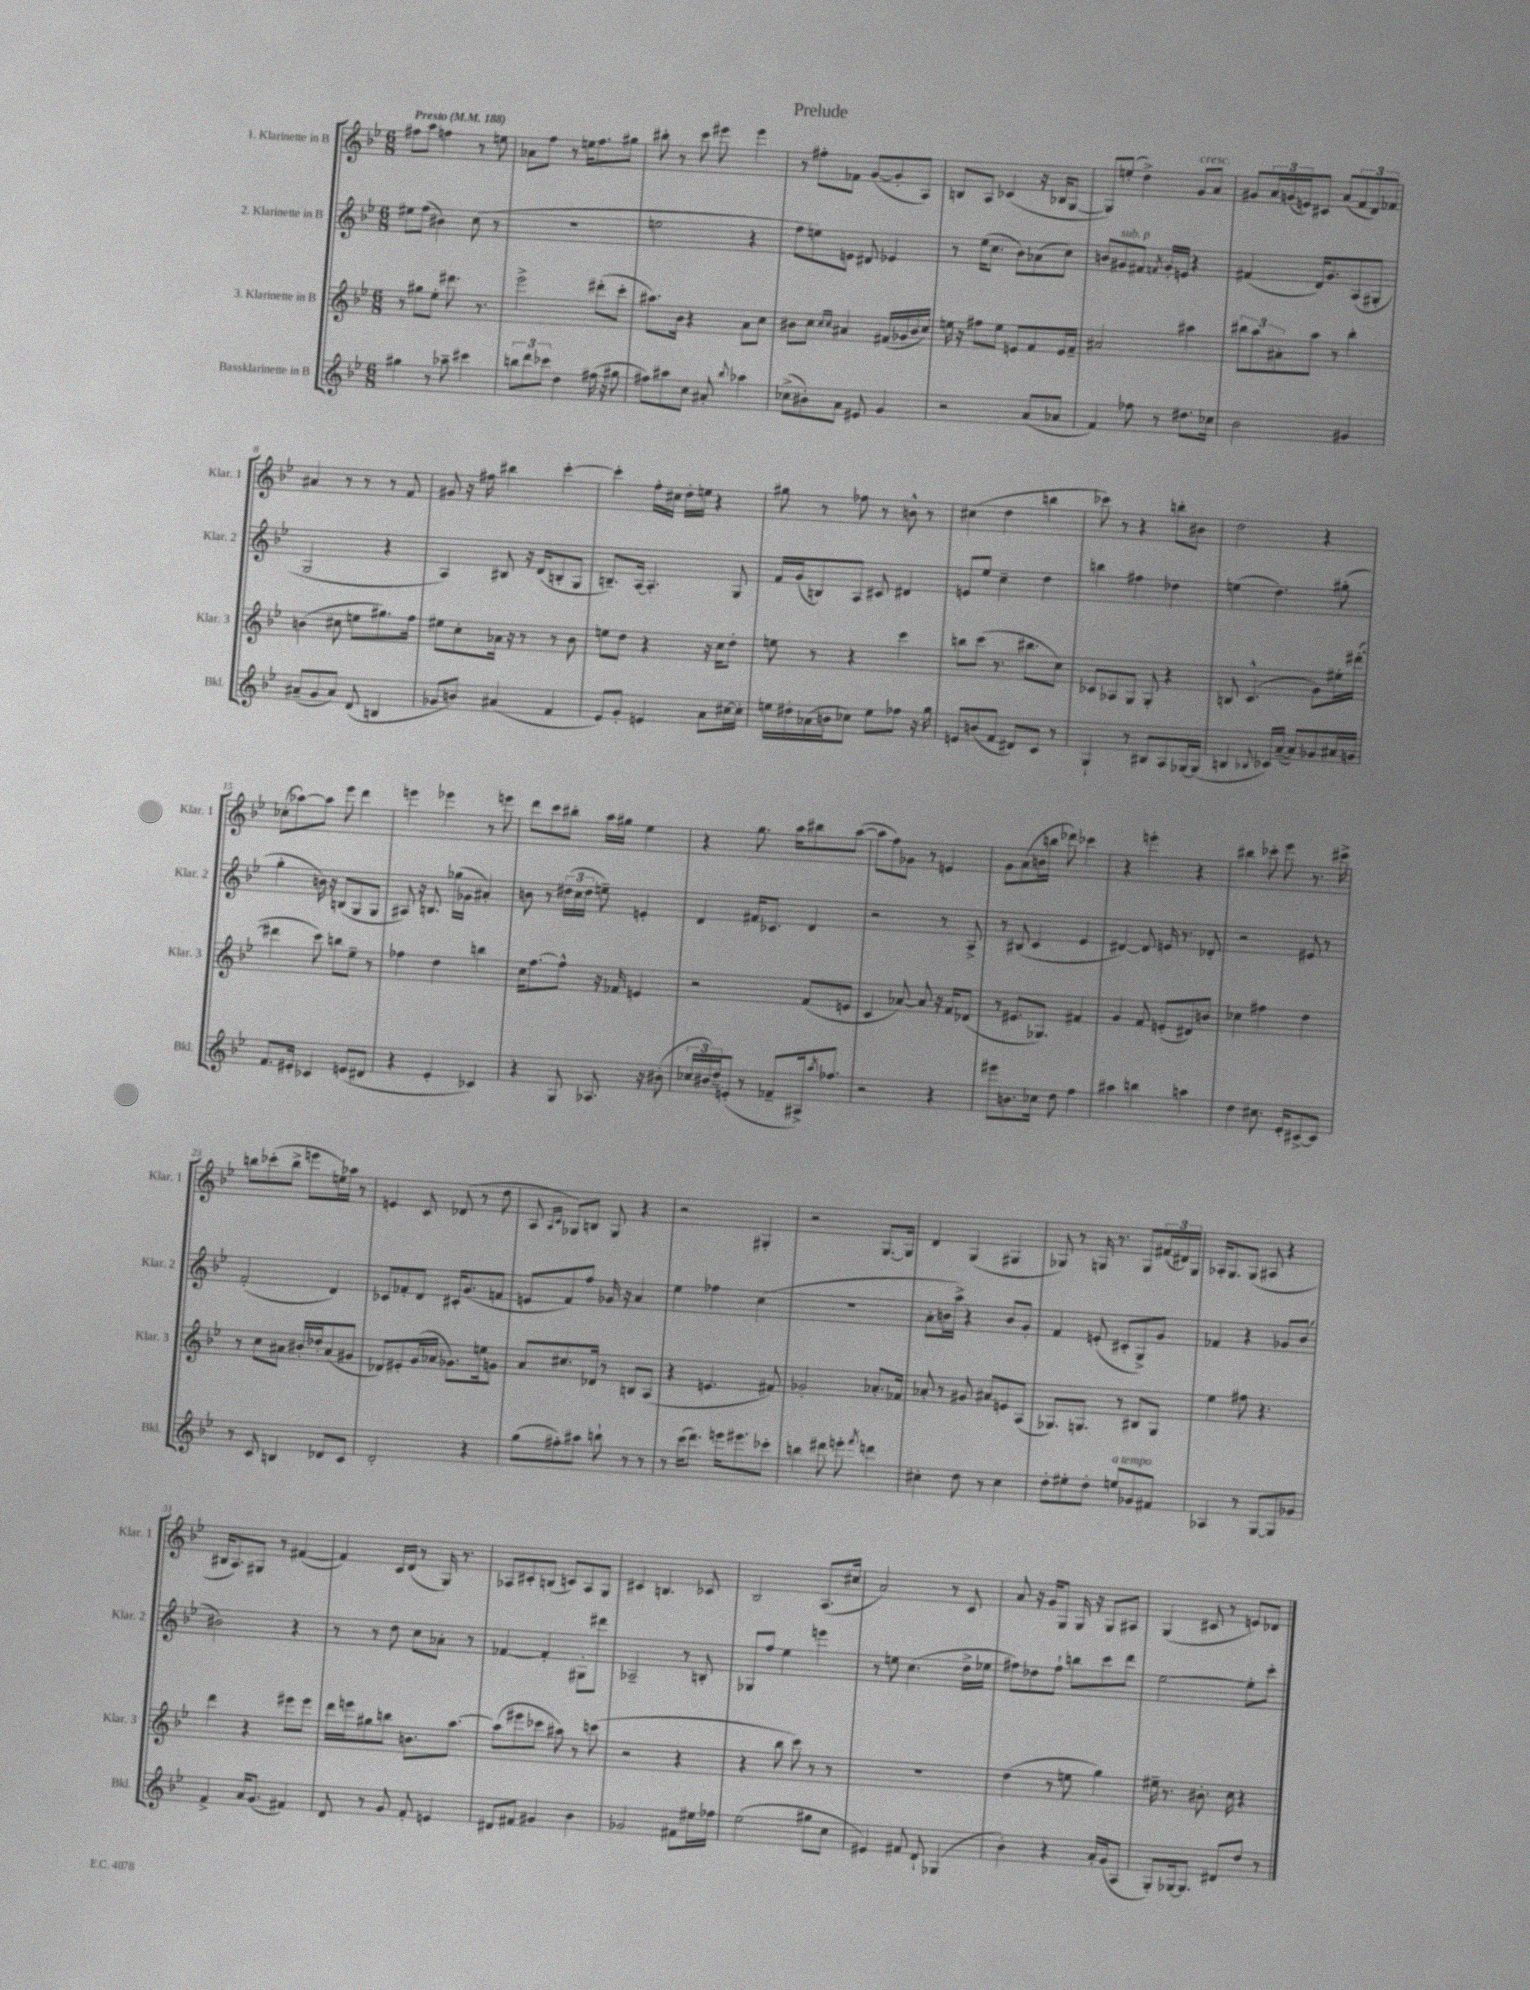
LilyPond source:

\header { title = "Prelude" }
<<
\new StaffGroup <<
\new Staff = "s0" \with { instrumentName = "1. Klarinette in B" shortInstrumentName = "Klar. 1" } {
    \clef treble \key bes \major \numericTimeSignature \time 6/8 \tempo "Presto" 4 = 188
    fis''8 a''8 f''4 r8 e''8 |
    aes'8 f''8 r8 e''16 f''8. gis''8 |
    bis''8-. r8 c'''8 eis'''8 eis'''4 |
    r8 fis''8-. fes'8 g'8~( g'8-. a8) |
    b8 a8 ces'4( r16 bes16 g8~ |
    g8) e''8-.( d''4->) g'8^\markup { \italic "cresc." } a'8 |
    gis'8 \tuplet 3/2 { a'16 g'16( e'16) } cis'8 a'8( \tuplet 3/2 { f'8 d'8) fes'8 } |
    ais'4 r8 r8 r8 f'8 |
    gis'8 r16 fis''16 bis''4 c'''4~-. |
    c'''4-. f''16-. cis''16 d''16-. e''16 r4 |
    gis''8 r8 fes''8 r8 b'8-^ r8 |
    cis''4( d''4 b''4 |
    ces'''8) r8 r4 b''8-. bis'8 |
    d''2 r4 |
    ces''8-.( aes''8~) aes''8 ees'''8 d'''4 |
    e'''4 ees'''4 r8 e'''8 |
    d'''8 c'''8 bis''8-. a''16 gis''16 ees''4 |
    r4 g''8. a''16 bis''8 a''8~( |
    a''8 f''8) ges'8 r8 e'4 |
    g'8 a'8( b'16 b''16 des'''8) ces'''4 |
    r4 e'''4-. r4 |
    bis''4 ces'''8-. ees'''8 r8. cis'''16-> |
    b''8 ces'''8-.( b''8-> e'''8 e''16) aes''16 r8 |
    e'4 c'8 des'8( r8 d''8 |
    a8 \grace { a16 c'16 } ges8) b8 ges8 r4 |
    r2 gis4-. |
    r2 g8.~ g16 |
    d'4 g4( gis4 |
    ges8) r8 g16 r8. g8 \tuplet 3/2 { fis'16( dis'16) g16 } |
    aes16-. g8. g8( ais8 r4 |
    bis16 a8.) gis8 r8 fis'4~( |
    fis'4) c'16 d'16( r8 g16) r8. |
    aes8 cis'8-. b8( c'8) aes8 g8 |
    cis'4 b4. ces'8 |
    bes2 a8.( cis''16 |
    a'2) r8 c'8 |
    a'8 r16 g'16 g8 g16 r16 g8 ais8 |
    g4( cis'8 r8 e'8) des'8 \bar "|." |
}
\new Staff = "s1" \with { instrumentName = "2. Klarinette in B" shortInstrumentName = "Klar. 2" } {
    \clef treble \key bes \major \numericTimeSignature \time 6/8
    eis''8 f''8( bis'4) c''8( r8 |
    R2. |
    e''2 r4 |
    f''8 e''8) e'8 dis'8 ees'4 |
    r8 ees''16( c''8. bes'8) aes'8( c''8) |
    b'8 gis'8^\markup { \italic "sub. p" } fis'8 \acciaccatura { f'8 } gis'16-. e'16 r4 |
    fis'4( d'16) g'8. a8( gis8-. |
    g2 r4 |
    a4) bis8 r16 d'16( b8-. g8 |
    b8.--) a16~ a4.-. g8 |
    f'16 g'16( b8) a8 cis'8 dis'4 |
    e'8 ees''8 c''4-- d''4 |
    b''4 fis''4 des''4 |
    e''4( d''4.) gis''8-.( |
    g''4-. b'16) r16 b8( g8 g8 |
    ais8) r16 b8. ges''16( ges'16 ais'4-.) |
    b'8 r8 \tuplet 3/2 { dis''16( c''16 dis''16 } e''8--) e'4-. |
    d'4 fis'16 ces'8. d'4 |
    r2 r8 a8-> |
    r8 bis8( c'4 ees'4 |
    dis'4~) dis'8 e'16 r8. des'8-. |
    r2 eis'8 r8 |
    f'2-.( d'4) |
    ces'8 fes'8-. d'8 cis'16-. g'8.( f'8 |
    e'8 f'8) f''8 ges'16 r16 a'4 |
    ees''4 fes''4 c''4( |
    R2. |
    a'8-. b'16 a''16->) r4 b'8 g'8-. |
    f'4 e'8-.( cis'8-. g8->) g'8 |
    fes'4 r4 ges'8 bes'8( |
    bis'2) r4 |
    r8 r8 d''8 c''8 aes'8-. r8 |
    fes'4~ fes'4-. gis8-. dis'''8 |
    aes2-- r8 b8-. |
    ges8 f''8 ees''4 e'''4 |
    r8 e''8 c''4.( d''16-> ees''16 |
    fis''8) des''8 fis''8-! b''8 c'''8 d'''8 |
    ees''2~ ees''8-. c'''8-. \bar "|." |
}
\new Staff = "s2" \with { instrumentName = "3. Klarinette in B" shortInstrumentName = "Klar. 3" } {
    \clef treble \key bes \major \numericTimeSignature \time 6/8
    r8 gis''8 ees''8-. dis'''8. r8. |
    ees'''2-> dis'''8-.( c'''8-. |
    ais''8.) bes'16 r4 a'8 c''8 |
    bis'8 c''8 \grace { c''16 c''16 } ais'4 fis'16( ges'16 bis'16 c''16) |
    e''16 r16 fis''8 e''8 e'8 f'8 e'16 f'16-- |
    ais'2 ais''4 |
    \tuplet 3/2 { bis''8 a''8 ais'8-. } a''8 r8 bis''4-. |
    b'4( cis''8 e''8 gis''8.) f''16 |
    eis''8 c''8-. aes'16 r16 r8 r8 bes'8 |
    e''8 d''8 r4 r16 c''16 d''8-. |
    e''8 r8 r4 c'''4 |
    b''8 c'''8( r8. bis''8. c''8) |
    ces'8 aes8 g8 g8-. r4 |
    b8 c'4.-^( g'8) eis''16-. dis'''16~-.( |
    dis'''4 c'''8) b''8 ees''8-- r8 |
    fes''4 d''4 b''4 |
    c''16 f''8.~ f''8-^ r16 fes'16 e'4 |
    r2 f'8( e'8 |
    c'4 aes'8~) aes'8 r16 f'16 des'8( |
    r8 eis'8. ges8.) fis'4 |
    g'4 f'8 e'8-.( dis'8) b'8 |
    ces''4 fis''4 d''4 |
    r8 c''8 ais'8 bis'16-. des''16-. ais'8( gis'8 |
    des'8) eis'8-. g'16( aes'16 ges'8.) e''16 g'8 |
    a'8 cis''8. des'16 r8 b8 a8( |
    r4 e'4. fis'8) |
    ges'2-. aes'8.-. fes'16 |
    aes'8-. r8 gis'8 ais'8 e'8 a8( |
    ges8.) g8. r8 bis8 g8 |
    ees''4 fis''8 r4. |
    d'''4 r4 eis'''8 eis'''8 |
    d'''16 e'''16 gis''8 b''8 b'8. a''8.~ |
    a''8( eis'''8 ces'''8 ais''8) r8 c'''8( |
    r2 r4 |
    r4 bes''8 c'''8) r8 r8 |
    R2. |
    d''4( r8 e''8 g''4) |
    eis''16-- r8. bis'8.-. c''16 r4 \bar "|." |
}
\new Staff = "s3" \with { instrumentName = "Bassklarinette in B" shortInstrumentName = "Bkl." } {
    \clef treble \key bes \major \numericTimeSignature \time 6/8
    gis''4 r8 aes''8-- cis'''4 |
    \tuplet 3/2 { b''8 d'''8 ces'''8 } d''4 fis''16( r16 gis''8 |
    fis''8) ais''8 c''8 ais'8-. \appoggiatura { bes''8 } aes''4 |
    ces''8->( bis'8-.) a'8 eis'8 g'4 |
    r2 a'8( aes'8 |
    f'4) fes''8 r8 dis''8. ces''16 |
    bes'2 gis'4 |
    ais'8--( g'8 ais'8) d'8( b4 |
    ges'8 b'8) ais'4( f'4 |
    ees'8) g'8-. e'4 a'8 cis''16~ cis''16-. |
    e''16 dis''16-. aes'16( b'16 ces''8) e''8 fes''8 r16 g''16 |
    e'8 b'8( f'8 dis'8) c'8 r8 |
    g4-! r8 bis8 a8 ges16~ ges16( |
    b4 \appoggiatura { bes8 } ces'16) a'16~--( a'8) ges'8 ais'16 g'16 |
    f'8. eis'16-. ces'4 e'8( dis'8 |
    r4 ees'4-. ces'4) |
    r4 g8 aes8. r16 bis'8-.( |
    \tuplet 3/2 { ces''16 bis'16) d''16-- } e'8-.( r8 fes'8-- ais16->) \acciaccatura { a''8 } fes''8. |
    r2 r4 |
    eis'''8 b'8. ces''16 d''8 f''4 |
    ais''4 b''4 a''4 |
    d''4 cis''8. ees'16-. cis'8~-> cis'8 |
    r8 c'8 b4 des'8 c'8 |
    d'2-. r4 |
    g''8( fis''8-.) ais''8 b''8-! r8 r8 |
    r8 c'''16( d'''8.) e'''16 eis'''8. ces'''8-. |
    b''4 dis'''8 e'''8-. \acciaccatura { f'''8 } d'''4 |
    cis''4-. d''8 r8 cis''4 |
    d''8-. eis''8-. d''8-. e''8^\markup { \italic "a tempo" } ges'8 fis'8 |
    aes4 r8 g8~ g8 ges'8 |
    f'4-> a'16 g'8.( fis'4) |
    d'8 r8 g'8 f'8-. e'4 |
    dis'8 fis'8 gis'4 bes'4 |
    ges'2 fis'8 eis''16 fes''16 |
    ees''2( gis''8 c''8 |
    eis'4) fis'8 d'8-! ges4( |
    bes'4-.) r4 a'16-. g'16( a8 |
    g8-.) ges16~ ges8. dis'8 d''8 r8 \bar "|." |
}
>>
>>
